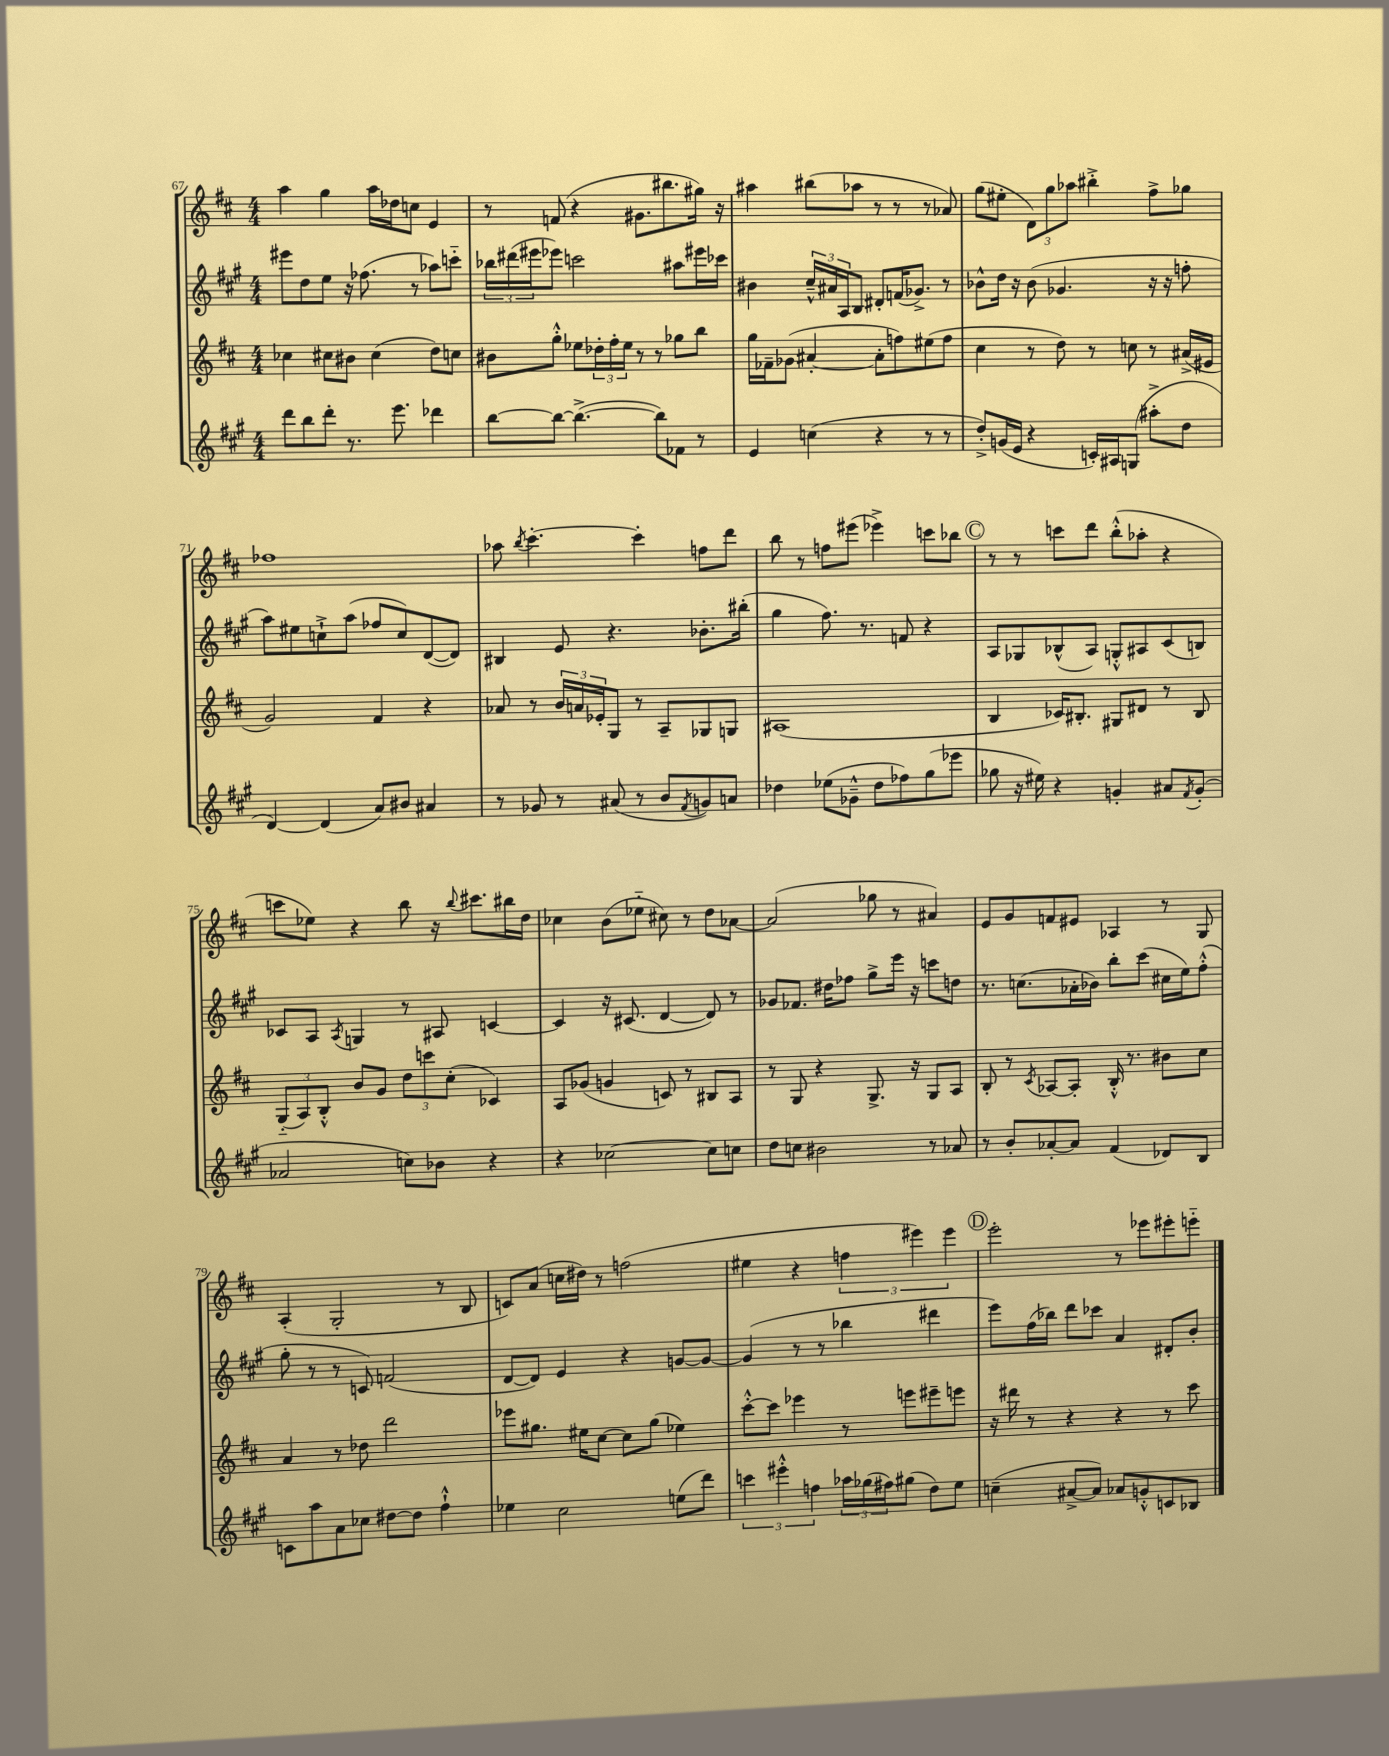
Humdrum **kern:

**kern	**kern	**kern	**kern
*part4	*part3	*part2	*part1
*staff4	*staff3	*staff2	*staff1
*clefG2	*clefG2	*clefG2	*clefG2
*k[f#c#g#]	*k[f#c#]	*k[f#c#g#]	*k[f#c#]
*M4/4	*M4/4	*M4/4	*M4/4
=67	=67	=67	=67
8ddd\L	4cc-X\	8eee#X\L	4aa\
8bb\	.	8dd\	.
8ddd'\J	8cc#X\L	8ee\J	4gg\
8.r	8b#X\J	16r	.
.	.	(8.ff-X\	.
.	(4cc#\	.	16aa\LL
8.eee\	.	.	16dd-X\J
.	.	8r	8ccn\J
4ddd-X\	8dd\L)	8aa-X\L)	4e/
.	8ccn\J	8cccn\J	.
=68	=68	=68	=68
[8bb\L	8b#X\L	24bb-X\LL	8r
.	.	(24ddd#X\	.
.	.	24eee#X\J	.
8bb\J_	8gg'^^\J	8eee-X\J)	(8fn/
(4.bb^\_	8ee-X\L	2cccn\	4r
.	24dd-X'\L	.	.
.	24ff#'\	.	.
.	24ee-\JJ	.	.
.	8r	.	8.g#X\L
8bb\L])	8r	.	.
.	.	.	8.bb#X\
8f-X\J	8gg-X\L	8aa#X\L	.
8r	8bb\J	16eee#X\L	16gg#X\Jk)
.	.	16ccc-X\JJ	16r
=69	=69	=69	=69
4e/	16gg\LL	4b#X\	4aa#X\
.	16f-X~\J	.	.
.	(8g-X\J	.	.
(4ccn\	[4a#X'/	24cc#~^^/LL	(8bb#X\L
.	.	24a#X/	.
.	.	24A/J	.
.	.	8B/J	8aa-X\J
4r	8a#'\L]	8d#X'/L	8r
.	8ffn\)	(16fn/K	8r
.	.	8.g-X^/J)	.
8r	(8ee#X\	.	8r
8r	8ff\J	8r	8a-X/)
=70	=70	=70	=70
8dd'^/L)	4cc#\	8b-X^^\L	(8gg\L
(16gn/L	.	16dd\Jk	8ee#X'\J
16e/JJ	.	16r	.
4r	8r	(8b-\	12d\L)
.	.	.	12gg\
.	8dd\)	4.g-X/	.
.	.	.	12aa-X\J
16cn'/LL)	8r	.	4bb#X'^\
16A#X/J	.	.	.
(8Gn/J	8ccn\	.	.
8aa#X'^\L	8r	16r	8ff#^\L
.	.	16r	.
8dd\J	(16a#X^/LL	8ffn'\	8gg-X\J
.	16e#X/JJ	.	.
!!LO:LB:g=z
=71	=71	=71	=71
[4d/)	2g/)	8aa\L)	1ff-X
.	.	8ee#X\	.
(4d/]	.	8ccn`^\	.
.	.	(8aa\J	.
8a/L)	4f#/	8ff-X/L	.
8b#X/J	.	8cc/)	.
4a#X/	4r	([8d/	.
.	.	8d/J])	.
=72	=72	=72	=72
8r	8a-X/	4B#X/	8aa-X\
.	.	.	8qbb/
8g-X/	8r	.	[4.ccc#'\
8r	24b/LL	8e/	.
.	24an/	.	.
.	24e-X'/J	.	.
(8a#X/	8G/J	4.r	.
8r	8r	.	4ccc#'\]
8b/L	8A~/L	.	.
8qf#/	.	.	.
8gn/)	8G-X/	8.b-X'\L	8ffn\L
8an/J	8Gn/J	.	8ddd\J
.	.	(16bb#X'\Jk	.
=73	=73	=73	=73
4dd-X\	(1A#X	4gg#\	8bb\
.	.	.	8r
(8ee-X\L	.	8.ff#\)	8ffn\L
8g-X~^^\J	.	.	(8eee#X\J
.	.	8.r	.
8dd-\L	.	.	4eee-X^\)
8ff-X\)	.	8fn/	.
(8gg#\	.	4r	8cccn\L
8eee-X\J	.	.	8bb-X\J
!!LO:REH:place=s1:t=C
=74	=74	=74	=74
8gg-X\	4B/	8A/L	8r
16r	.	8G-X/	8r
16ee#X\)	.	.	.
4r	16c-X/KL)	(8B-X^^/	8cccn\L
.	8.B#X'/J	.	.
.	.	8A/J)	8ddd\J
4gn'/	8G#X/L	8Gn'^^/L	(8bb'^^\L
.	8d#X/J	8A#X/	8aa-X'\J
8a#X/L	8r	(8c#/	4r
8qf#/	.	.	.
(8g'/J	8B#/	8Bn/J)	.
!!LO:LB:g=z
=75	=75	=75	=75
2a-X/	(12G/L	8c-X/L	8cccn\L
.	12A/)	.	.
.	.	8A/J	8ee-X\J)
.	12B'^^/J	.	.
.	.	8qA/	.
.	8b/L	4Gn/	4r
.	8g/J	.	.
8ccn\L)	12dd\L	8r	8bb\
.	12cccn\	.	.
8b-X\J	.	8A#X/	16r
.	(12cc#'\J	.	.
.	.	.	8qqbb/
.	.	.	8.ccc#X\L
4r	4c-X/)	[4cn/	.
.	.	.	16bb#X\L
.	.	.	16dd\JJ
=76	=76	=76	=76
4r	8A/L	4c/]	4cc-X\
.	(8g-X/J	.	.
[2cc-X\	4gn/	16r	(8b\L
.	.	(8.c#X/	.
.	.	.	8ee-X\J
.	8cn/)	[4d/	8cc#X\)
.	8r	.	8r
8cc-\L]	8B#X/L	8d/])	8dd\L
8ccn\J	8A/J	8r	[8a-X\J
=77	=77	=77	=77
8dd\L	8r	8g-X/L	(2a-/]
8ccn\J	8G/	8.f-X/J	.
2b#X\	4r	.	.
.	.	16dd#X\KL	.
.	.	8ff-X\J	.
.	8.G^/	8gg#^\L	8gg-X\
.	.	16eee\Jk	8r
.	16r	16r	.
8r	8G/L	8cccn\L	4a#X/)
8a-X/	8A/J	8ddn\J	.
=78	=78	=78	=78
8r	8B'/	8.r	8e/L
8b'/L	8r	.	8g/
.	.	(8.ccn\L	.
.	8qc#/	.	.
[8a-X'/	[8A-X/L	.	8fn/
8a-/J]	8A-'/J]	16a-X'\L	8e#X/J
.	.	16b-X\JJ)	.
(4f#/	16B'^^/	8bb'\L	4A-X/
.	8.r	.	.
.	.	(8ccc#\J	.
8d-X/L)	8b#X\L	16cc#X\LL	8r
.	.	16ee\J)	.
8B/J	8cc#\J	(8ff#'^^\J	8G/
!!LO:LB:g=z
=79	=79	=79	=79
8cn\L	4a/	8gg#'\	(4A'/
8aa\	.	8r	.
8a\	8r	8r	2G'/
8cc-X\J	8dd-X\	8cn/)	.
[8dd#X\L	2ddd\	(2fn/	.
8dd#\J]	.	.	.
4ff#`^^\	.	.	8r
.	.	.	8B/
=80	=80	=80	=80
4ee-X\	8eee-X\L	[8d/L	8cn/L)
.	8.gg#X\J	8d/J])	(8a/J
2cc#\	.	4e/	16ccn\LL
.	16ee#X\KL	.	16dd#X\JJ)
.	[8cc#\J	.	8r
.	8cc#\L]	4r	(2ffn\
.	(8gg#\J	.	.
(8een\L	4ee-X\)	[8gn/L	.
8ddd\J)	.	8g/J_	.
=81	=81	=81	=81
6cccn\	[8ccc#'^^\L	(4g/]	4ee#X\
.	8ccc#\J]	.	.
6eee#X'^^\	.	.	.
.	4eee-X\	8r	4r
6ffn\	.	.	.
.	.	8r	.
24aa-X\LL	8r	4bb-X\	6ffn\
(24gg-X\	.	.	.
24ff#X\J)	.	.	.
(8gg#X\J	8eeen\L	.	.
.	.	.	6eee#X\)
8dd\L)	8eee#X~\	4ddd#X\	.
.	.	.	6eee#\
8ee\J	8eeen\J	.	.
!!LO:REH:place=s1:t=D
=82	=82	=82	=82
(4ccn~\	16r	8eee\L)	2eee'\
.	16ddd#X\	.	.
.	8r	(16ff#\L	.
.	.	16bb-X\JJ)	.
[8a#X^/L	4r	8ddd\L	.
8a#/J])	.	8ccc-X\J	.
8a-X/L	4r	4a/	8r
8gn'^^/	.	.	8eee-X\L
8cn/	8r	8d#X'/L	8eee#X'\
8B-X/J	8ccc#\	8b'/J	8eeen\J
==	==	==	==
*-	*-	*-	*-
